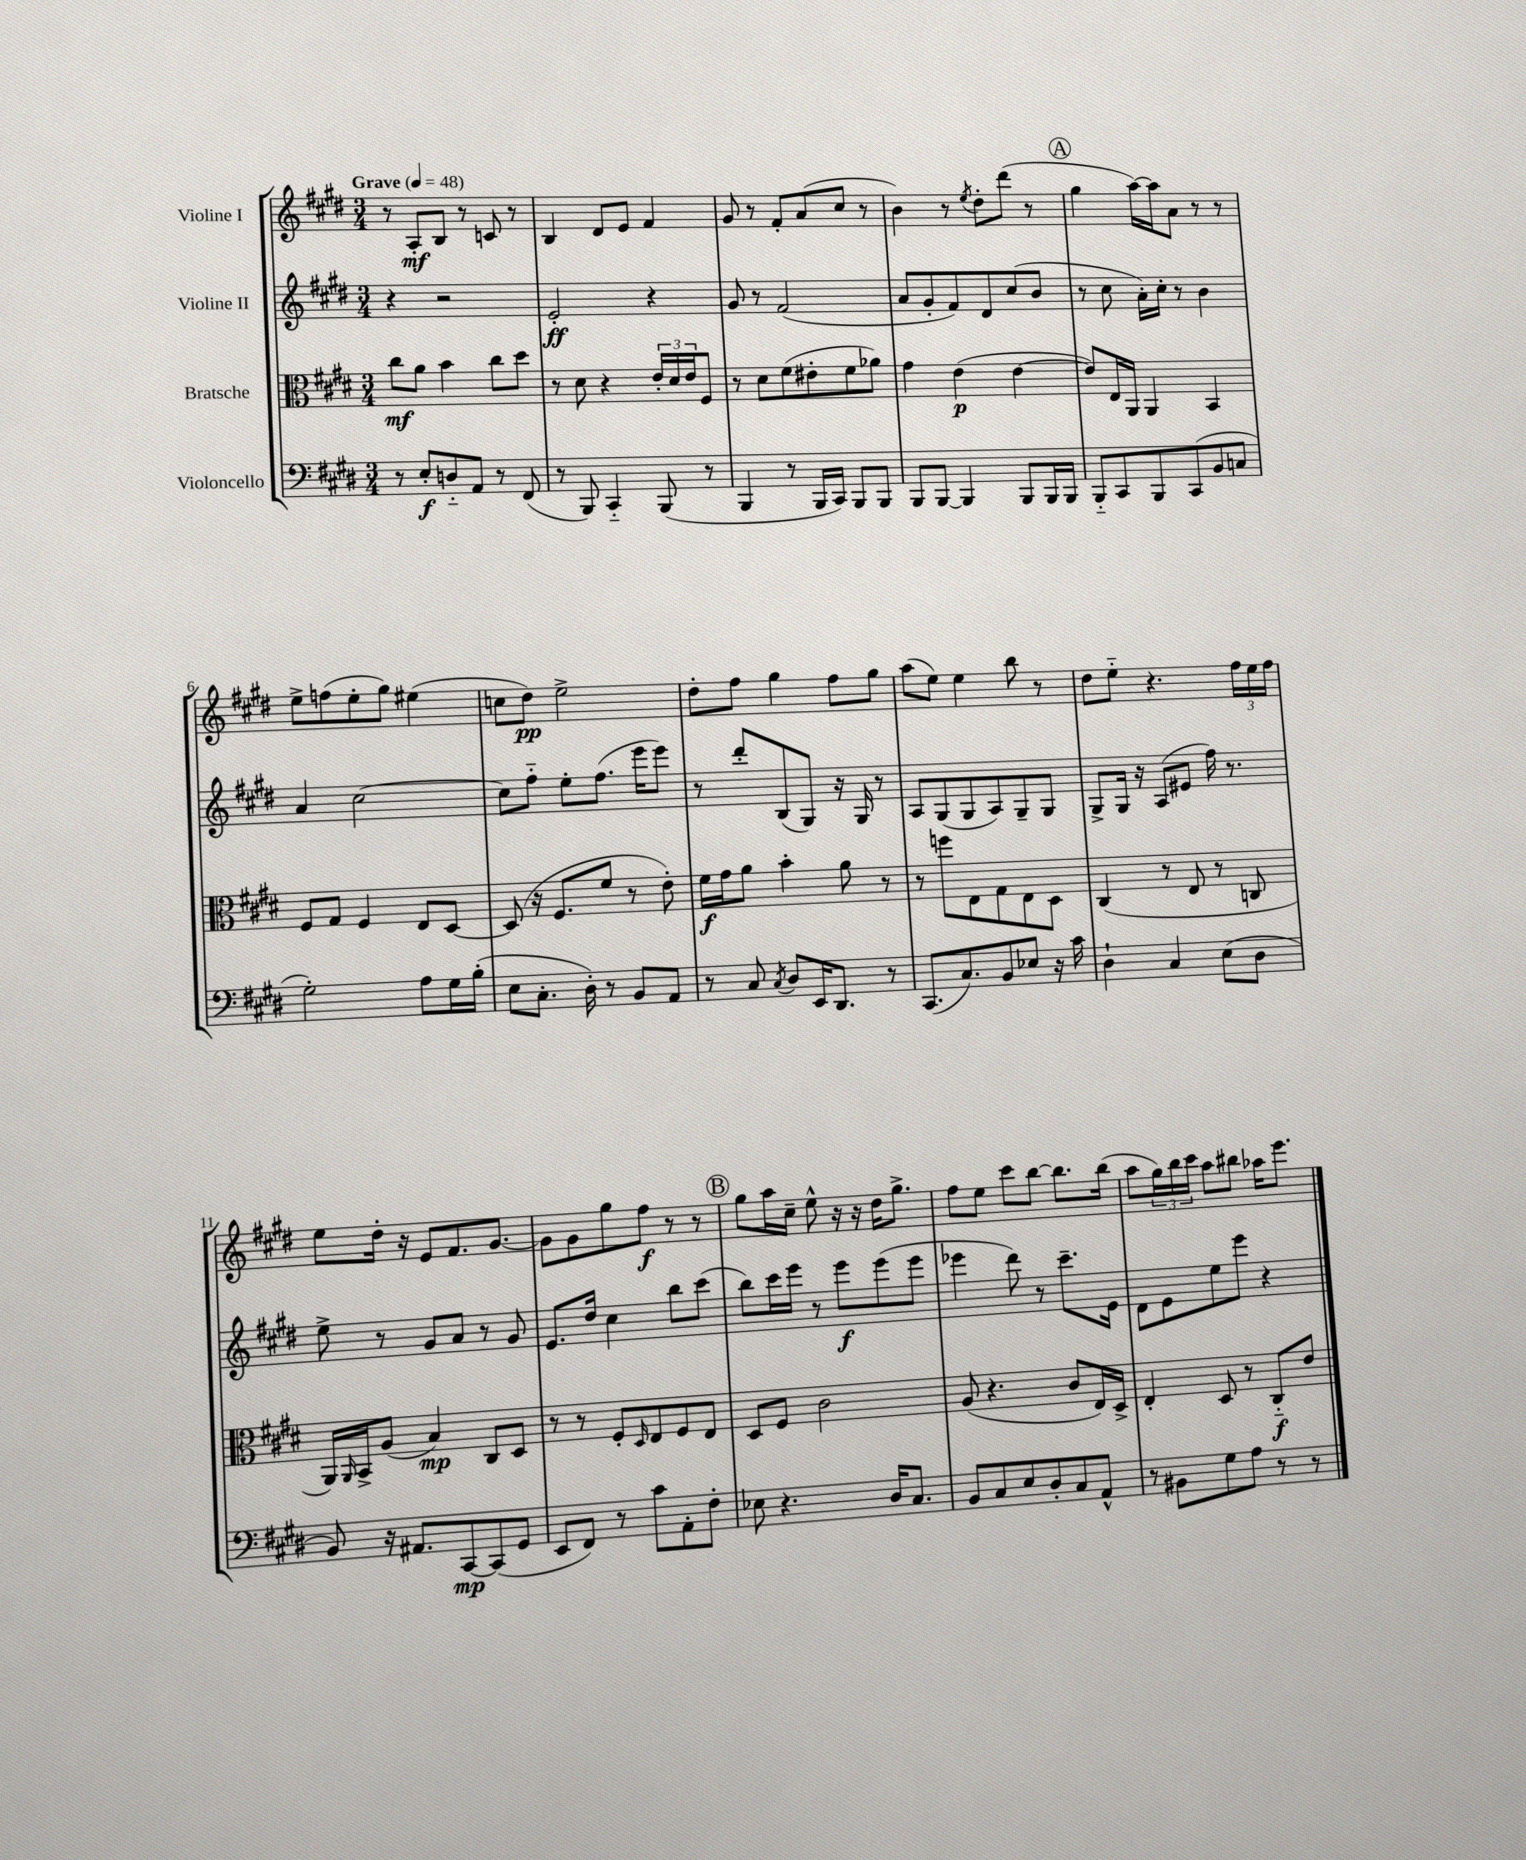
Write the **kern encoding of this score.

**kern	**dynam	**kern	**dynam	**kern	**dynam	**kern	**dynam
*part4	*part4	*part3	*part3	*part2	*part2	*part1	*part1
*staff4	*staff4	*staff3	*staff3	*staff2	*staff2	*staff1	*staff1
*I"Violoncello	*	*I"Bratsche	*	*I"Violine II	*	*I"Violine I	*
*clefF4	*	*clefC3	*	*clefG2	*	*clefG2	*
*k[f#c#g#d#]	*	*k[f#c#g#d#]	*	*k[f#c#g#d#]	*	*k[f#c#g#d#]	*
*M3/4	*	*M3/4	*	*M3/4	*	*M3/4	*
*MM48	*	*MM48	*	*MM48	*	*MM48	*
=1	=1	=1	=1	=1	=1	=1	=1
!	!	!	!	!	!	!LO:TX:a:B:t=Grave	!
8r	.	8cc#\L	mf	4r	.	8r	.
8E'/L	f	8a\J	.	.	.	8A'/L	mf
8Dn/	.	4b\	.	2r	.	8B/J	.
8AA/J	.	.	.	.	.	8r	.
8r	.	8cc#\L	.	.	.	8cn/	.
(8FF#/	.	8dd#\J	.	.	.	8r	.
=2	=2	=2	=2	=2	=2	=2	=2
8r	.	8r	.	2e'/	ff	4B/	.
8BBB/)	.	8d#\	.	.	.	.	.
4CC#/	.	4r	.	.	.	8d#/L	.
.	.	.	.	.	.	8e/J	.
(8BBB/	.	24e'/LL	.	4r	.	4f#/	.
.	.	24d#/	.	.	.	.	.
.	.	24e/J	.	.	.	.	.
8r	.	8F#/J	.	.	.	.	.
=3	=3	=3	=3	=3	=3	=3	=3
4BBB/	.	8r	.	8g#/	.	8g#/	.
.	.	8d#\L	.	8r	.	8r	.
8r	.	(8f#\	.	(2f#/	.	8f#'/L	.
16BBB/LL	.	8e#X'\	.	.	.	(8a/	.
16CC#/JJ)	.	.	.	.	.	.	.
8BBB/L	.	8f#\	.	.	.	8cc#/J	.
8BBB/J	.	8a-X\J)	.	.	.	8r	.
=4	=4	=4	=4	=4	=4	=4	=4
8BBB/L	.	4g#\	.	8a/L	.	4b\)	.
[8BBB/J	.	.	.	8g#'/	.	.	.
4BBB/]	.	(4e\	p	8f#/)	.	8r	.
.	.	.	.	.	.	8qee/	.
.	.	.	.	8d#/	.	8dd#'\L	.
8BBB/L	.	[4e\	.	(8cc#/	.	(8ddd#\J	.
16BBB/L	.	.	.	8b/J	.	8r	.
16BBB/JJ	.	.	.	.	.	.	.
!!LO:REH:place=s1:t=A
=5	=5	=5	=5	=5	=5	=5	=5
8BBB/L	.	8e/L])	.	8r	.	4gg#\	.
8CC#/	.	16E/L	.	8cc#\	.	.	.
.	.	16AA/JJ	.	.	.	.	.
8BBB/	.	4AA/	.	16a'\LL)	.	[16aa\LL)	.
.	.	.	.	16cc#'\JJ	.	16aa\J]	.
(8CC#/	.	.	.	8r	.	8a\J	.
8BB/	.	4BB/	.	4b\	.	8r	.
8Cn/J	.	.	.	.	.	8r	.
!!LO:LB:g=z
=6	=6	=6	=6	=6	=6	=6	=6
2G#'\)	.	8F#/L	.	4a/	.	8ee^\L	.
.	.	8G#/J	.	.	.	(8ffn\	.
.	.	4F#/	.	[2cc#\	.	8ee'\	.
.	.	.	.	.	.	8gg#\J)	.
8A\L	.	8E/L	.	.	.	(4ee#X\	.
16G#\L	.	[8D#/J	.	.	.	.	.
(16B'\JJ	.	.	.	.	.	.	.
=7	=7	=7	=7	=7	=7	=7	=7
8E\L	.	(8D#/]	.	8cc#\L]	.	8ccn\L	.
8.C#'\J	.	16r	.	8ff#\J	.	8dd#\J)	pp
.	.	8.F#/L	.	.	.	.	.
.	.	.	.	8ee'\L	.	2ee^\	.
16D#'\)	.	.	.	.	.	.	.
8r	.	8f#/J	.	(8.ff#\J	.	.	.
8BB/L	.	8r	.	.	.	.	.
.	.	.	.	16eee\KL	.	.	.
8AA/J	.	8e'\)	.	8eee\J)	.	.	.
=8	=8	=8	=8	=8	=8	=8	=8
8r	.	16f#\LL	f	8r	.	8dd#'\L	.
.	.	16g#\J	.	.	.	.	.
8C#/	.	8a\J	.	8ddd#'/L	.	8ff#\J	.
8qC#/	.	.	.	.	.	.	.
8D#/L	.	4b'\	.	(8B/	.	4gg#\	.
16EE/K	.	.	.	8G#/J)	.	.	.
8.DD#/J	.	.	.	.	.	.	.
.	.	8a\	.	16r	.	8ff#\L	.
.	.	.	.	16G#/	.	.	.
8r	.	8r	.	8r	.	8gg#\J	.
=9	=9	=9	=9	=9	=9	=9	=9
(8.CC#/L	.	8r	.	8A/L	.	(8aa\L	.
.	.	8ffn\L	.	(8G#/	.	8ee\J)	.
8.C#/)	.	.	.	.	.	.	.
.	.	8E\	.	8G#/	.	4ee\	.
8BB/	.	8G#\	.	8A/)	.	.	.
8E-X/J	.	8E\	.	8G#~/	.	8bb\	.
16r	.	8D#\J	.	8G#/J	.	8r	.
16c#\	.	.	.	.	.	.	.
=10	=10	=10	=10	=10	=10	=10	=10
4D#`\	.	(4C#/	.	8G#^/L	.	8dd#\L	.
.	.	.	.	16G#/Jk	.	8ee\J	.
.	.	.	.	16r	.	.	.
4C#/	.	8r	.	(8A/L	.	4.r	.
.	.	8E/	.	8e#X/J	.	.	.
(8E\L	.	8r	.	16ff#\)	.	.	.
.	.	.	.	8.r	.	.	.
8D#\J	.	8Cn/	.	.	.	24ff#\LL	.
.	.	.	.	.	.	24ee\	.
.	.	.	.	.	.	24ff#\JJ	.
!!LO:LB:g=z
=11	=11	=11	=11	=11	=11	=11	=11
8BB/)	.	16AA/LL)	.	8ee^\	.	8ee\L	.
.	.	16qqAA/	.	.	.	.	.
.	.	16BB^/J	.	.	.	.	.
16r	.	(8A/J	.	8r	.	16dd#'\Jk	.
8.AA#X/L	.	.	.	.	.	16r	.
.	.	4B/)	mp	8g#/L	.	8e/L	.
[8CC#/	mp	.	.	8a/J	.	8.f#/	.
(8CC#/]	.	8C#/L	.	8r	.	.	.
.	.	.	.	.	.	[8.g#/J	.
8GG#/J	.	8D#/J	.	8g#/	.	.	.
=12	=12	=12	=12	=12	=12	=12	=12
8EE/L	.	8r	.	8.e/L	.	8g#\L]	.
8FF#/J)	.	8r	.	.	.	8g#\	.
.	.	.	.	16dd#/Jk	.	.	.
8r	.	8F#'/L	.	4cc#\	.	8gg#\	.
.	.	16qqD#/	.	.	.	.	.
8c#\L	.	8E/	.	.	.	8ff#\J	f
8AA'\	.	8F#/	.	8bb\L	.	8r	.
8F#'\J	.	8E/J	.	(8ccc#\J	.	8r	.
!!LO:REH:place=s1:t=B
=13	=13	=13	=13	=13	=13	=13	=13
8E-X\	.	8D#/L	.	8bb\L)	.	8gg#\L	.
4.r	.	8F#/J	.	16ccc#\L	.	16aa\L	.
.	.	.	.	16eee\JJ	.	16cc#~\JJ	.
.	.	2c#\	.	8r	.	8ee^^\	.
.	.	.	.	8eee\L	f	16r	.
.	.	.	.	.	.	16r	.
16D#/KL	.	.	.	(8eee\	.	16dd#\KL	.
8.C#/J	.	.	.	.	.	8.gg#^\J	.
.	.	.	.	8eee\J	.	.	.
=14	=14	=14	=14	=14	=14	=14	=14
8BB/L	.	(8A/	.	4eee-X\	.	8ff#\L	.
8C#/	.	4.r	.	.	.	8ee\J	.
8E/	.	.	.	8ddd#\)	.	8ccc#\L	.
8D#'/	.	.	.	8r	.	[8bb\J	.
8C#/	.	8c#/L	.	8.ccc#~\L	.	8.bb\L]	.
8AA^^/J	.	16E/L)	.	.	.	.	.
.	.	16D#^/JJ	.	16e\Jk	.	(16bb\Jk	.
=15	=15	=15	=15	=15	=15	=15	=15
8r	.	4E'/	.	8d#\L	.	8aa\L	.
8BB#X\L	.	.	.	8e\	.	24gg#\L)	.
.	.	.	.	.	.	24bb\	.
.	.	.	.	.	.	24ccc#\JJ	.
8G#\	.	8D#/	.	8ee\	.	8aa\L	.
8A\J	.	8r	.	8eee\J	.	8bb#X\J	.
8r	.	8C#/L	f	4r	.	16aa-X\KL	.
.	.	.	.	.	.	8.eee\J	.
8r	.	8e/J	.	.	.	.	.
==	==	==	==	==	==	==	==
*-	*-	*-	*-	*-	*-	*-	*-
